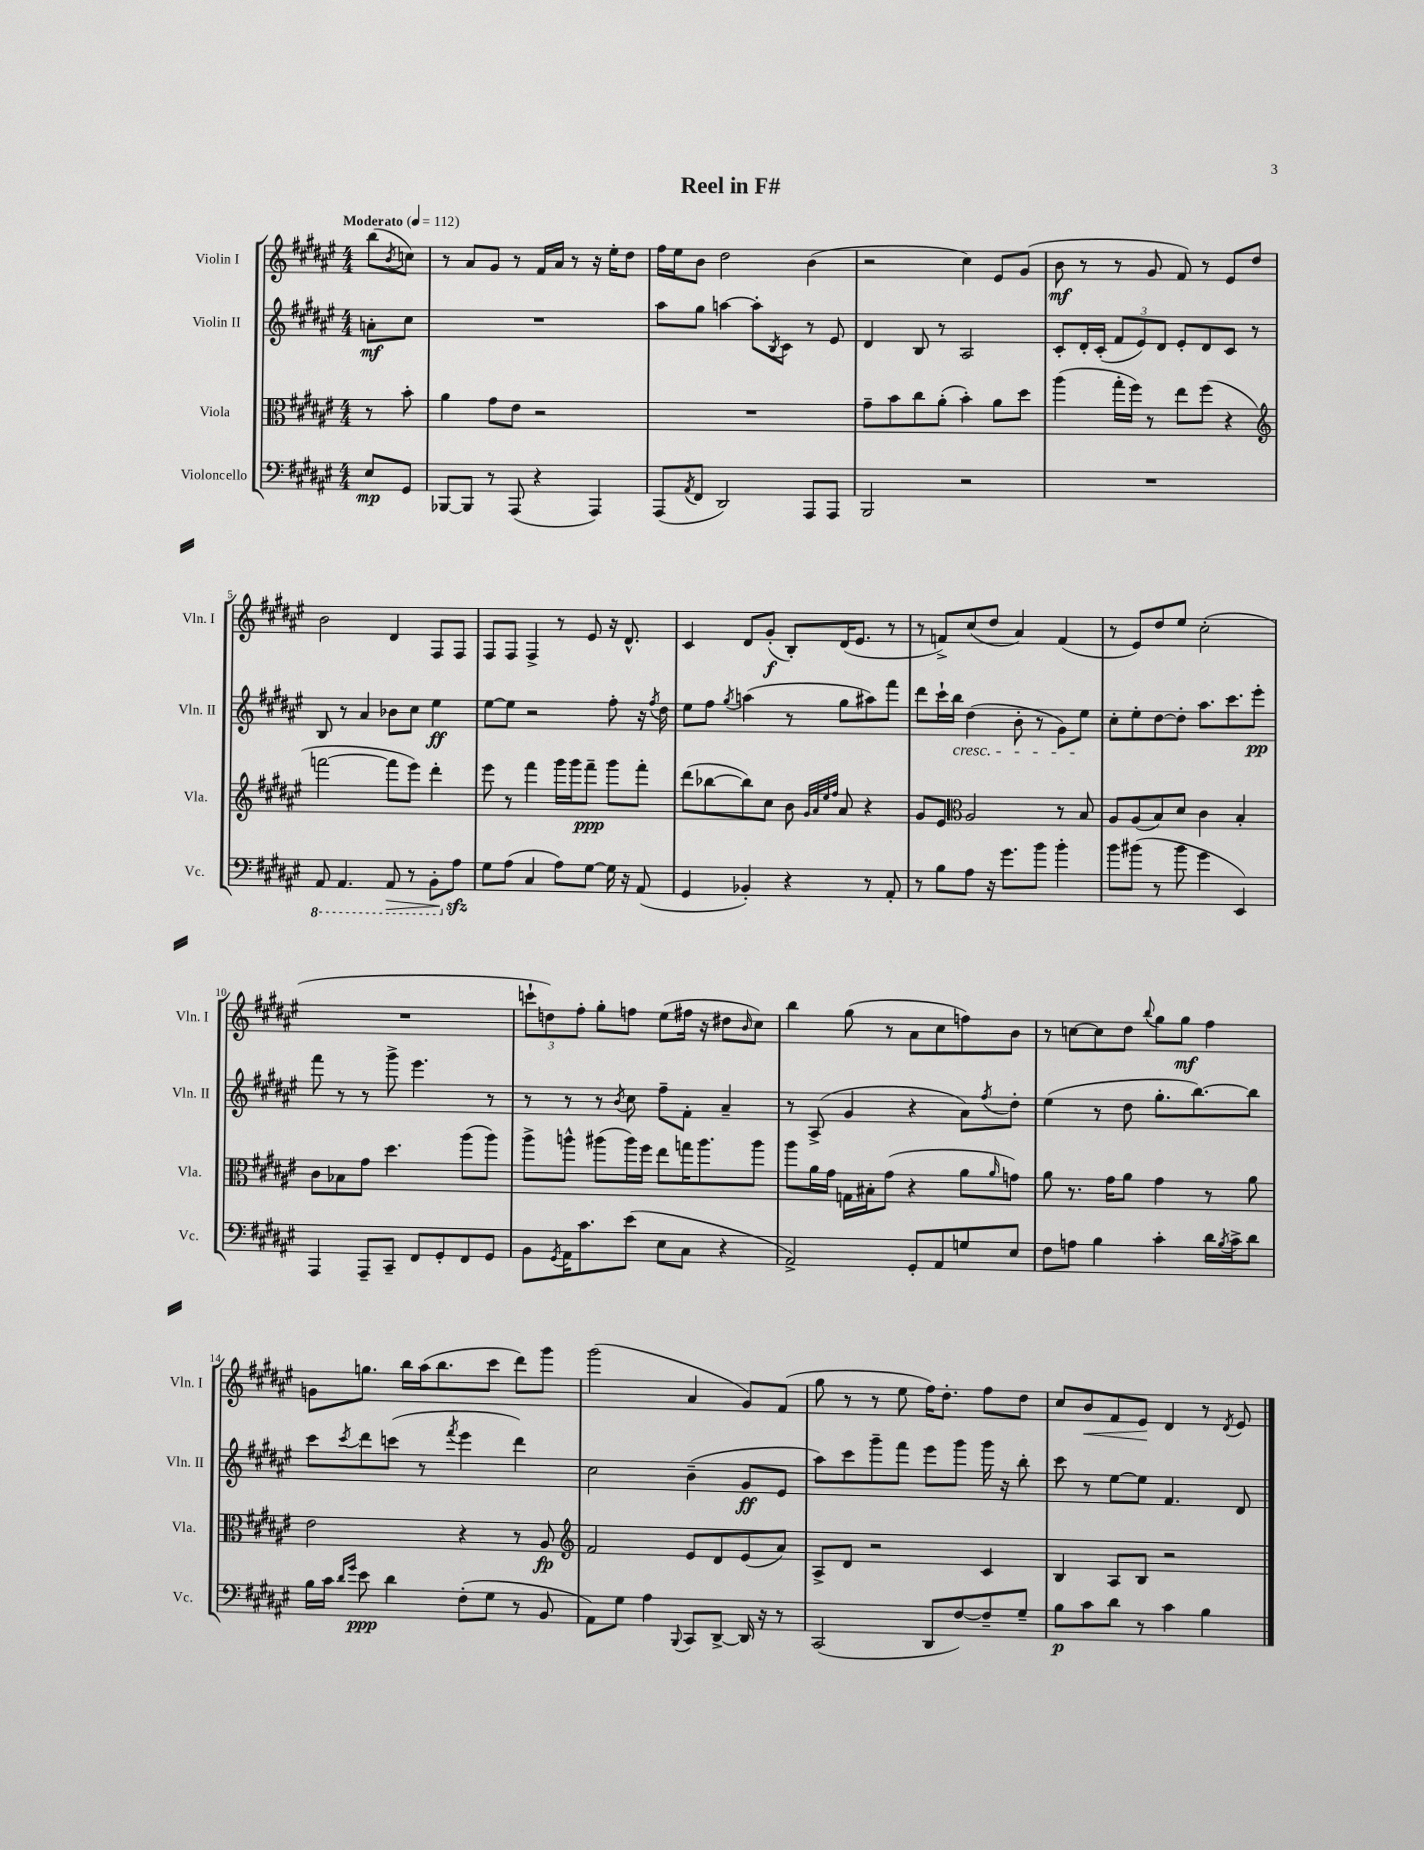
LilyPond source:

\header { title = "Reel in F#" }
<<
\new StaffGroup <<
\new Staff = "s0" \with { instrumentName = "Violin I" shortInstrumentName = "Vln. I" } {
    \clef treble \key fis \major \numericTimeSignature \time 4/4 \partial 4 \tempo "Moderato" 4 = 112
    b''8( \acciaccatura { b'8 } c''8) |
    r8 ais'8 gis'8 r8 fis'16 ais'16 r8 r16 eis''16-. dis''8 |
    fis''16 eis''16 b'8 dis''2 b'4( |
    r2 cis''4) eis'8 gis'8( |
    b'8\mf r8 r8 gis'8 fis'8) r8 eis'8 dis''8 |
    b'2 dis'4 fis8 fis8 |
    fis8 fis8 fis4-> r8 eis'8 r16 dis'8.-^ |
    cis'4 dis'8 gis'8-.\f( b8-.) dis'16( eis'8. r8 |
    r8 f'8->) cis''8( dis''8 ais'4) f'4( |
    r8 eis'8) dis''8 eis''8 cis''2-.( |
    R1 |
    \tuplet 3/2 { c'''8-! d''8) fis''8-. } gis''8-. f''8 eis''8( fis''16 r16 dis''8 \grace { b'16 } cis''8) |
    b''4 gis''8( r8 ais'8 cis''8 f''8) b'8 |
    r8 c''8~ c''8 dis''8 \appoggiatura { b''8 } gis''8 gis''8\mf fis''4 |
    g'8 g''8. b''16 ais''16( b''8. cis'''8 dis'''8) gis'''8 |
    gis'''2( ais'4 gis'8) fis'8( |
    gis''8 r8 r8 eis''8 fis''16) dis''8.-. fis''8 dis''8 |
    cis''8 b'8\< fis'8 eis'8\! dis'4 r8 \acciaccatura { dis'8 } eis'8 \bar "|." |
}
\new Staff = "s1" \with { instrumentName = "Violin II" shortInstrumentName = "Vln. II" } {
    \clef treble \key fis \major \numericTimeSignature \time 4/4 \partial 4
    a'8-.\mf cis''8 |
    R1 |
    ais''8 gis''8 a''4~ a''8-. \acciaccatura { b8 } cis'8 r8 eis'8 |
    dis'4 b8 r8 ais2 |
    cis'8-. dis'16-. cis'16-.( \tuplet 3/2 { fis'8 eis'8) dis'8 } eis'8-. dis'8 cis'8 r8 |
    b8 r8 ais'4 bes'8 cis''8 eis''4\ff |
    eis''8~ eis''8 r2 fis''8-. r16 \acciaccatura { fis''8 } dis''16 |
    eis''8 fis''8 \acciaccatura { gis''8 } a''4( r8 gis''8 ais''8) fis'''8 |
    dis'''8 cis'''16-! b''16\cresc dis''4( b'8-. r8 gis'8) eis''8\! |
    cis''8-. eis''8-. dis''8~ dis''8-. ais''8. cis'''8. eis'''8-.\pp |
    fis'''8 r8 r8 gis'''8-> eis'''4. r8 |
    r8 r8 r8 \acciaccatura { b'8 } cis''8 fis''8-- fis'8-. ais'4-- |
    r8 ais8->( gis'4 r4 ais'8) \acciaccatura { fis''8 } dis''8-. |
    eis''4( r8 dis''8 gis''8.-. b''8.~) b''8 |
    cis'''8 \acciaccatura { cis'''8 } dis'''8 c'''8( r8 \acciaccatura { fis'''8 } eis'''4 dis'''4) |
    cis''2 b'4--( gis'8\ff eis'8 |
    ais''8) cis'''8 gis'''8-- fis'''8 eis'''8 gis'''8 gis'''16 r16 b''8-. |
    cis'''8 r8 eis''8~ eis''8 fis'4. dis'8 \bar "|." |
}
\new Staff = "s2" \with { instrumentName = "Viola" shortInstrumentName = "Vla." } {
    \clef alto \key fis \major \numericTimeSignature \time 4/4 \partial 4
    r8 b'8-. |
    ais'4 gis'8 eis'8 r2 |
    R1 |
    gis'8-- b'8 cis''8 ais'8-.( b'4-.) ais'8 dis''8 |
    ais''4( gis''16-. fis''16) r8 eis''8 fis''8( r4 |
    \clef treble f'''2~ f'''8 eis'''8) dis'''4-. |
    eis'''8 r8 fis'''4 gis'''16 gis'''16 fis'''8--\ppp gis'''8 fis'''8-. |
    dis'''8( bes''8~ bes''8) cis''8 b'8 \grace { gis'32 ais'32 eis''32 fis''32 } ais'8 r4 |
    gis'8 eis'8 \clef alto ais2 r8 b8 |
    ais8 ais8( b8) dis'8 cis'4 b4-. |
    cis'8 bes8 gis'8 dis''4. ais''8( ais''8) |
    ais''8-> a''8-^ ais''8( ais''16) fis''16 eis''8 g''16 ais''8. ais''8 |
    ais''8 ais'16 gis'16 g16 bis16-. gis'8( r4 ais'8 \grace { ais'16 } g'8) |
    ais'8 r8. gis'16 ais'8 gis'4 r8 ais'8 |
    eis'2 r4 r8 ais8\fp |
    \clef treble fis'2 eis'8 dis'8 eis'8( ais'8) |
    ais8-> dis'8 r2 cis'4 |
    b4 ais8 b8 r2 \bar "|." |
}
\new Staff = "s3" \with { instrumentName = "Violoncello" shortInstrumentName = "Vc." } {
    \clef bass \key fis \major \numericTimeSignature \time 4/4 \partial 4
    eis8\mp gis,8 |
    bes,,8~ bes,,8 r8 ais,,8( r4 ais,,4) |
    ais,,8( \acciaccatura { ais,8 } fis,8 dis,2) ais,,8 ais,,8 |
    b,,2 r2 |
    R1 |
    \ottava #-1 ais,,8 ais,,4. ais,,8\> r8 b,,8-. \ottava #0 ais8\sfz\! |
    gis8 ais8( cis4 ais8) gis8~ gis16 r16 ais,8( |
    gis,4 bes,4-.) r4 r8 ais,8-. |
    r8 b8 ais8 r16 gis'8. b'8 b'4-. |
    b'8 bis'8( r8 bis'8 gis'4 eis,4) |
    ais,,4 ais,,8-- cis,8-- fis,8 gis,8-. fis,8 gis,8 |
    b,8 \acciaccatura { gis,8 } ais,16 cis'8. eis'8( eis8 cis8 r4 |
    ais,2->) gis,8-. ais,8 g8 eis8 |
    fis8 a8 b4 cis'4-. dis'16 \acciaccatura { b8 } cis'16-> dis'8 |
    b16 cis'16 \grace { dis'16 gis'16 } eis'8\ppp dis'4 fis8-.( gis8 r8 b,8 |
    ais,8) gis8 ais4 \appoggiatura { b,,8 } cis,8 dis,8~-> dis,16 r16 r8 |
    cis,2( dis,8 fis8~) fis8-- gis8-- |
    b8\p cis'8 dis'8 r8 cis'4 b4 \bar "|." |
}
>>
>>
